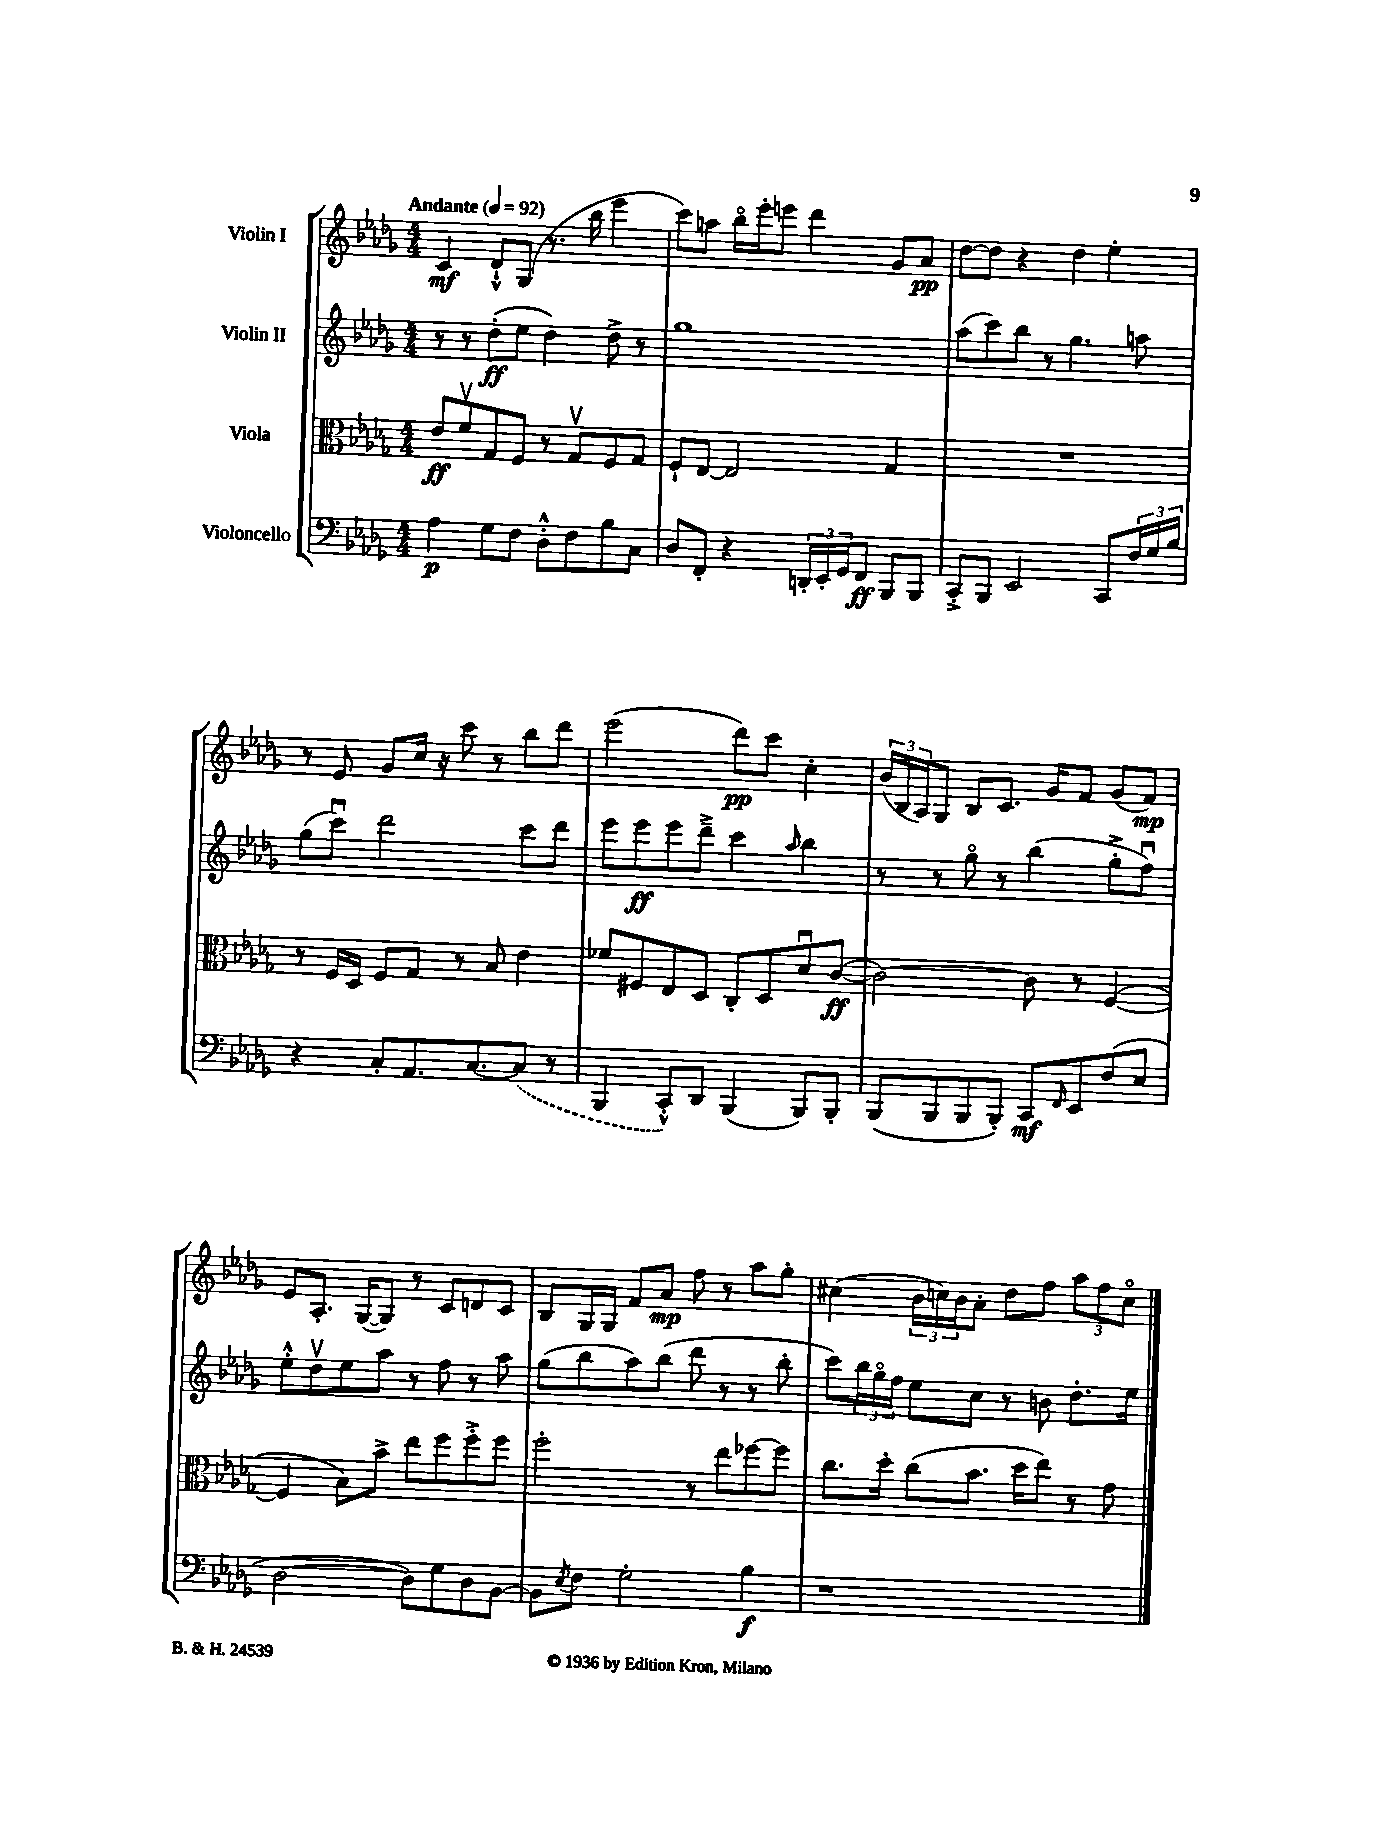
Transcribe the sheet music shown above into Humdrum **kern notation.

**kern	**kern	**kern	**kern
*staff4	*staff3	*staff2	*staff1
*clefF4	*clefC3	*clefG2	*clefG2
*k[b-e-a-d-g-]	*k[b-e-a-d-g-]	*k[b-e-a-d-g-]	*k[b-e-a-d-g-]
*M4/4	*M4/4	*M4/4	*M4/4
*MM92	*MM92	*MM92	*MM92
4A-	8e-	8r	4c
.	8fv	8r	.
8G-	8G-	(8dd-'	8d-`^^
8F	8F	8ee-	(8G-
8D-'^^	8r	4dd-)	8.r
8F	8G-v	.	.
.	.	.	16bb-
8B-	8F	8dd-^	4eee-
8C	8G-	8r	.
=	=	=	=
8D-	8F`	1gg-	8ccc)
8FF'	[8E-	.	8aa
4r	2E-]	.	16bb-o
.	.	.	16eee-'
.	.	.	8eee
24DD'	.	.	4ddd-
24EE-'	.	.	.
24GG-	.	.	.
8FF	.	.	.
8BBB-	4G-	.	8g-
8BBB-	.	.	8a-
=	=	=	=
8CC'^	1r	(8aa-	[8dd-
8BBB-	.	8ccc)	8dd-]
2EE-	.	8bb-	4r
.	.	8r	.
.	.	4.gg-	4dd-
8CC	.	.	4ee-'
24F	.	8aa	.
24G-	.	.	.
24B-	.	.	.
=	=	=	=
4r	8r	(8gg-	8r
.	16F	8cccu)	8e-
.	16D-	.	.
8C'	8F	2ddd-	8g-
8.AA-	8G-	.	16cc
.	.	.	16r
.	8r	.	8ccc
[8.C	.	.	.
.	8B-	.	8r
(8C]	4e-	8ccc	8bb-
8r	.	8ddd-	8ddd-
=	=	=	=
4BBB-	8f-	8eee-	(2eee-
.	8F#	8eee-	.
8CC'^^)	8E-	8eee-	.
8DD-	8D-	8ddd-~^	.
(4BBB-	8C'	4ccc	8ddd-)
.	8D-	.	8ccc
.	.	16qqaa-	.
8BBB-)	8d-u	4bb-	4cc'
8BBB-'	([8c	.	.
=	=	=	=
(8BBB-	2c_)	8r	(24b-
.	.	.	24B-
.	.	.	24A-)
8BBB-	.	8r	8G-
8BBB-	.	8gg-o	8B-
8BBB-')	.	8r	8.c
8CC	8c]	(4bb-	.
.	.	.	16g-
16qqFF	.	.	.
8EE-	8r	.	8f
(8F	([4F	8gg-'^	(8g-
8E-	.	8ffu)	8f)
=	=	=	=
[2D-	4F]	8ee-'^^	8e-
.	.	8dd-v	8.A-'
.	8B-)	8ee-	.
.	.	.	([16G-
.	8b-^	8aa-	8G-])
8D-])	8ee-	8r	8r
8G-	8ff	8ff	8c
8D-	8ff'^	8r	8d
[8BB-	8ff	8aa-	8c
=	=	=	=
8BB-]	2ff'	(8gg-	8B-
8qE-	.	.	.
8F	.	8bb-	16G-
.	.	.	16G-
2G-'	.	8aa-)	8f
.	.	(8bb-	8a-
.	8r	8ddd-	8ff
.	8ee-	8r	8r
4B-	[8ff-	8r	8aa-
.	8ff-]	8bb-'	8gg-'
=	=	=	=
1r	8.cc	8ccc)	(4cc#
.	.	24bb-	.
.	.	24gg-o	.
.	16dd-'	.	.
.	.	24ff	.
.	(8cc	8ee-	24b-
.	.	.	24cc)
.	.	.	24b-
.	8.b-	8cc	8a-'
.	.	8r	8dd-
.	16dd-	.	.
.	8ee-)	8b	8ff
.	8r	8.dd-'	12aa-
.	.	.	12ff
.	8g-	.	.
.	.	.	12cco
.	.	16ee-	.
==	==	==	==
*-	*-	*-	*-
